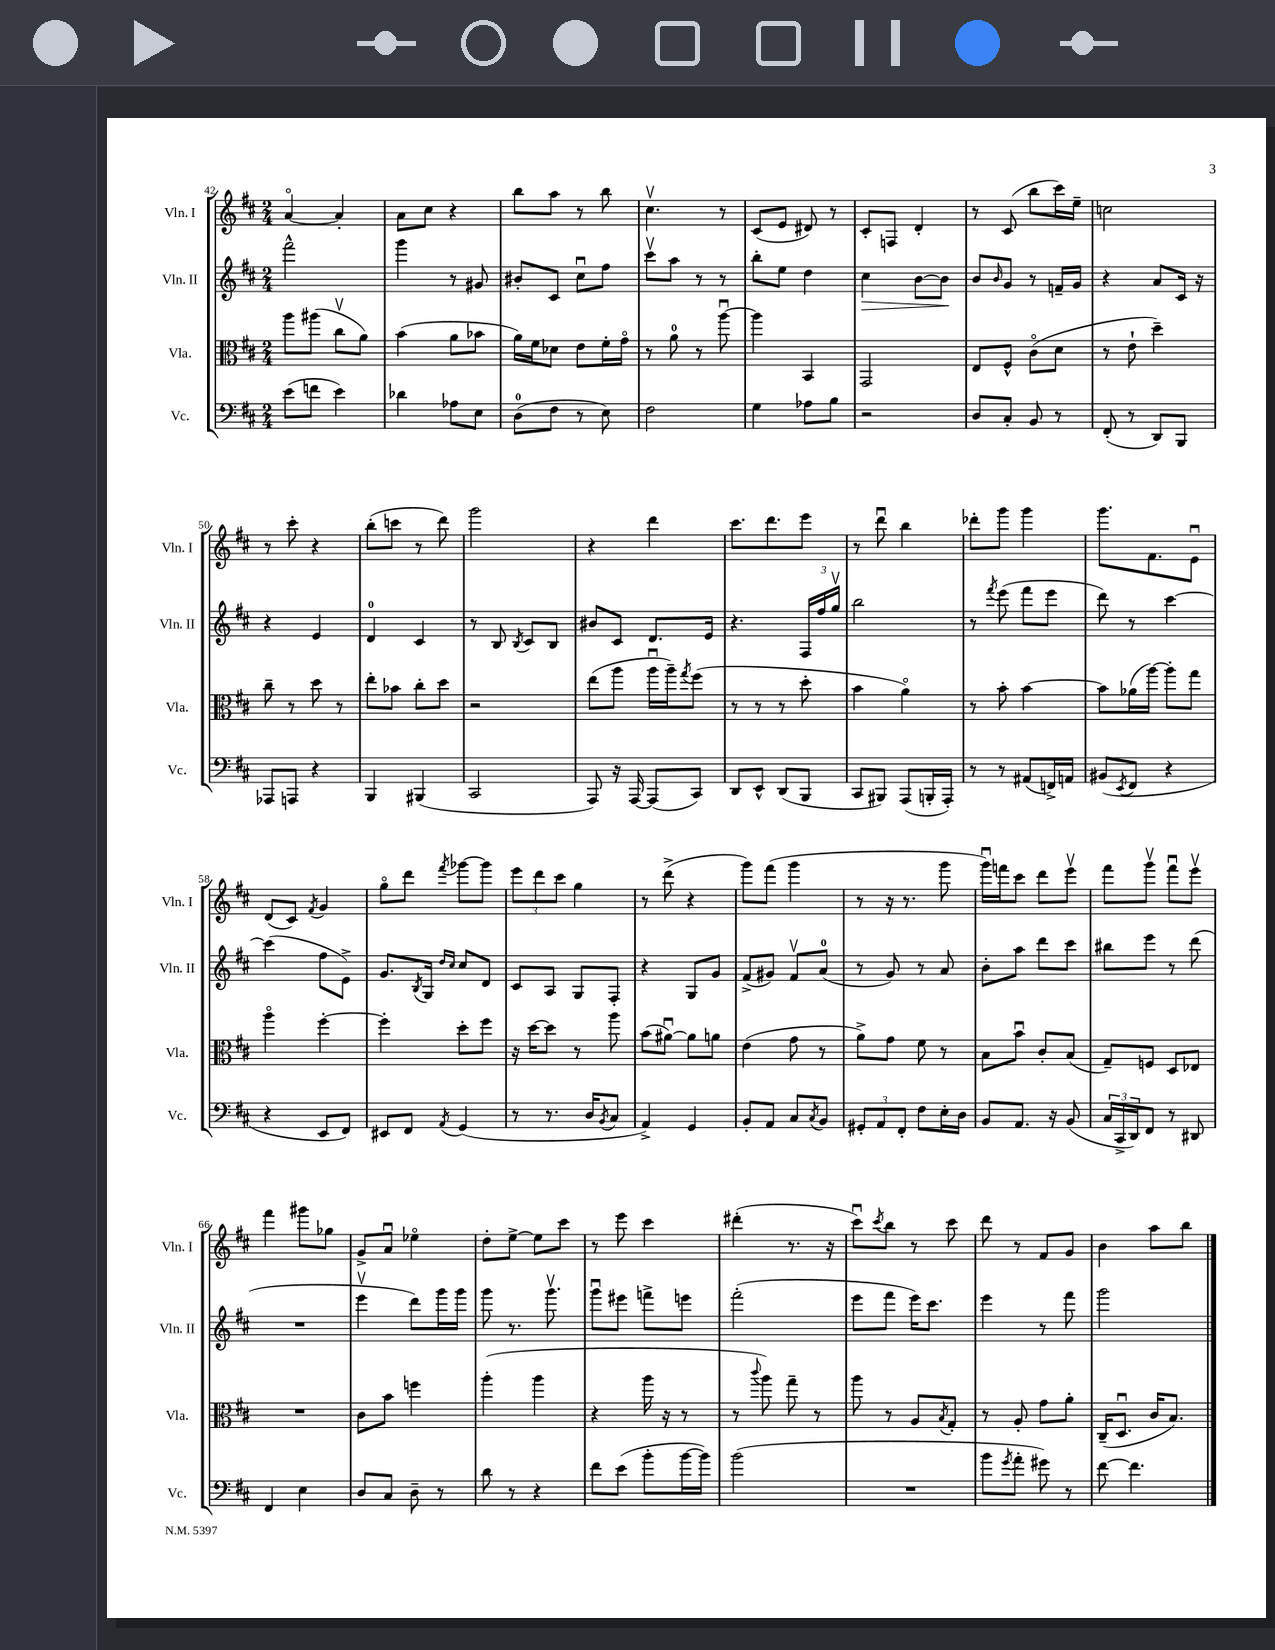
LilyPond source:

<<
\new StaffGroup <<
\new Staff = "s0" \with { instrumentName = "Vln. I" shortInstrumentName = "Vln. I" } {
    \clef treble \key d \major \numericTimeSignature \time 2/4
    a'4~\flageolet a'4-. |
    a'8 cis''8 r4 |
    b''8 a''8 r8 b''8 |
    cis''4.\upbow r8 |
    cis'8( e'8 dis'8) r8 |
    cis'8-. f8 d'4-. |
    r8 cis'8( b''8 cis'''16) e''16-- |
    c''2 |
    r8 cis'''8-. r4 |
    b''8-.( c'''8 r8 d'''8) |
    g'''2 |
    r4 d'''4 |
    cis'''8. d'''8. e'''8 |
    r8 d'''8\downbow b''4 |
    des'''8-. g'''8 g'''4 |
    g'''8. fis'8. e'8\downbow |
    d'8( cis'8) \acciaccatura { fis'8 } g'4 |
    g''8\flageolet d'''8 \acciaccatura { fis'''8 } ges'''8~ ges'''8 |
    \tuplet 3/2 { e'''8 d'''8 cis'''8 } g''4 |
    r8 d'''8->( r4 |
    g'''8) fis'''8( g'''4 |
    r8 r16 r8. g'''8 |
    g'''16\downbow) f'''16 cis'''8 d'''8 e'''8\upbow |
    fis'''8 g'''8\upbow fis'''8\downbow e'''8\upbow |
    fis'''4 gis'''8 ges''8 |
    g'8-> a'8\downbow ees''4\flageolet |
    d''8-. e''8~-> e''8 cis'''8 |
    r8 e'''8 cis'''4 |
    dis'''4-.( r8. r16 |
    cis'''8\downbow) \acciaccatura { cis'''8 } b''8 r8 cis'''8 |
    d'''8 r8 fis'8 g'8 |
    b'4 a''8 b''8 \bar "|." |
}
\new Staff = "s1" \with { instrumentName = "Vln. II" shortInstrumentName = "Vln. II" } {
    \clef treble \key d \major \numericTimeSignature \time 2/4
    fis'''2-^ |
    g'''4 r8 gis'8 |
    bis'8-. cis'8 cis''8\downbow fis''8 |
    cis'''8\upbow a''8 r8 r8 |
    b''8-. e''8 d''4 |
    cis''4\> b'8~ b'8\! |
    b'8 \grace { b'16 } g'8 r8 f'16-- g'16 |
    r4 a'8 cis'16 r16 |
    r4 e'4 |
    d'4-0 cis'4 |
    r8 b8 \acciaccatura { b8 } cis'8 b8 |
    bis'8 cis'8 d'8. e'16 |
    r4. \tuplet 3/2 { fis16 fis''16 g''16\upbow } |
    b''2 |
    r8 \acciaccatura { fis'''8 } e'''8( fis'''8 e'''8 |
    d'''8) r8 cis'''4~ |
    cis'''4( fis''8 e'8->) |
    g'8. \acciaccatura { b8 } g16 \grace { d''16 cis''16 } cis''8 d'8 |
    cis'8 a8 g8 fis8-. |
    r4 g8 g'8 |
    fis'8->( gis'8) fis'8\upbow a'8-0( |
    r8 g'8) r8 a'8 |
    b'8-. a''8 d'''8 cis'''8 |
    bis''8 e'''8 r8 d'''8( |
    R2 |
    e'''4\upbow d'''8) g'''16 g'''16 |
    g'''8 r8. g'''8.\upbow |
    g'''8\downbow eis'''8 f'''8-> e'''8 |
    fis'''2-.( |
    e'''8 fis'''8 e'''16) cis'''8. |
    e'''4 r8 fis'''8 |
    g'''2 \bar "|." |
}
\new Staff = "s2" \with { instrumentName = "Vla." shortInstrumentName = "Vla." } {
    \clef alto \key d \major \numericTimeSignature \time 2/4
    a''8 ais''8( cis''8\upbow a'8) |
    b'4( a'8 bes'8 |
    a'16) fis'16 des'8 e'8 fis'16-. g'16\flageolet |
    r8 a'8-0 r8 a''8~\downbow |
    a''4 b,4 |
    g,2 |
    e8 fis8-^ cis'8\flageolet( d'8 |
    r8 e'8-! d''4--) |
    cis''8-- r8 d''8 r8 |
    e''8-. bes'8 cis''8-. d''8 |
    r2 |
    e''8( a''8 a''16\downbow a''16--) \acciaccatura { g''8 } fis''8( |
    r8 r8 r8 d''8-. |
    b'4 a'4\flageolet) |
    r8 b'8-. b'4~ |
    b'8 aes'16( a''16~) a''8-. g''8 |
    a''4\flageolet fis''4~-. |
    fis''4-. d''8-. fis''8 |
    r16 d''16~ d''8 r8 a''8 |
    b'8( ais'8~\downbow) ais'8 a'8 |
    e'4( g'8 r8 |
    a'8->) g'8 fis'8 r8 |
    b8 b'8\downbow cis'8-. b8( |
    g8--) f8 d8 ees8 |
    R2 |
    cis'8 b'8 f''4 |
    a''4-.( a''4 |
    r4 a''16 r16 r8 |
    r8 \appoggiatura { cis'''8 } a''8) g''8-- r8 |
    a''8 r8 a8 \acciaccatura { b8 } g8-. |
    r8 a8-. g'8 a'8-. |
    cis16--( d8.\downbow cis'16 b8.) \bar "|." |
}
\new Staff = "s3" \with { instrumentName = "Vc." shortInstrumentName = "Vc." } {
    \clef bass \key d \major \numericTimeSignature \time 2/4
    e'8( f'8 e'4) |
    des'4 aes8 e8 |
    d8-0( fis8 r8 e8) |
    fis2 |
    g4 aes8 b8 |
    r2 |
    d8 cis8-. b,8 r8 |
    fis,8-.( r8 d,8) b,,8 |
    aes,,8 a,,8 r4 |
    b,,4 bis,,4( |
    cis,2 |
    a,,8) r16 a,,16~ a,,8( cis,8) |
    d,8 e,8-^ d,8( b,,8 |
    cis,8 bis,,8) a,,8( b,,16-. a,,16-.) |
    r8 r8 ais,8( f,16->) a,16 |
    bis,8( \acciaccatura { e,8 } fis,8 r4 |
    r4 e,8 fis,8) |
    eis,8 fis,8 \acciaccatura { a,8 } g,4( |
    r8 r8. d16 \acciaccatura { b,8 } cis8 |
    a,4->) g,4 |
    b,8-. a,8 cis8 \acciaccatura { cis8 } b,8 |
    \tuplet 3/2 { gis,8-. a,8 fis,8-. } fis8 e16-. d16 |
    b,8 a,8. r16 b,8( |
    \tuplet 3/2 { cis16 cis,16-> d,16) } fis,8 r8 dis,8 |
    fis,4 e4 |
    d8 cis8 d8-- r8 |
    d'8 r8 r4 |
    fis'8 e'8( b'8-. b'16~ b'16) |
    b'2( |
    R2 |
    b'8 \acciaccatura { g'8 } a'8-. gis'8) r8 |
    fis'8~ fis'4. \bar "|." |
}
>>
>>
\layout { \context { \Score currentBarNumber = #42 } }
